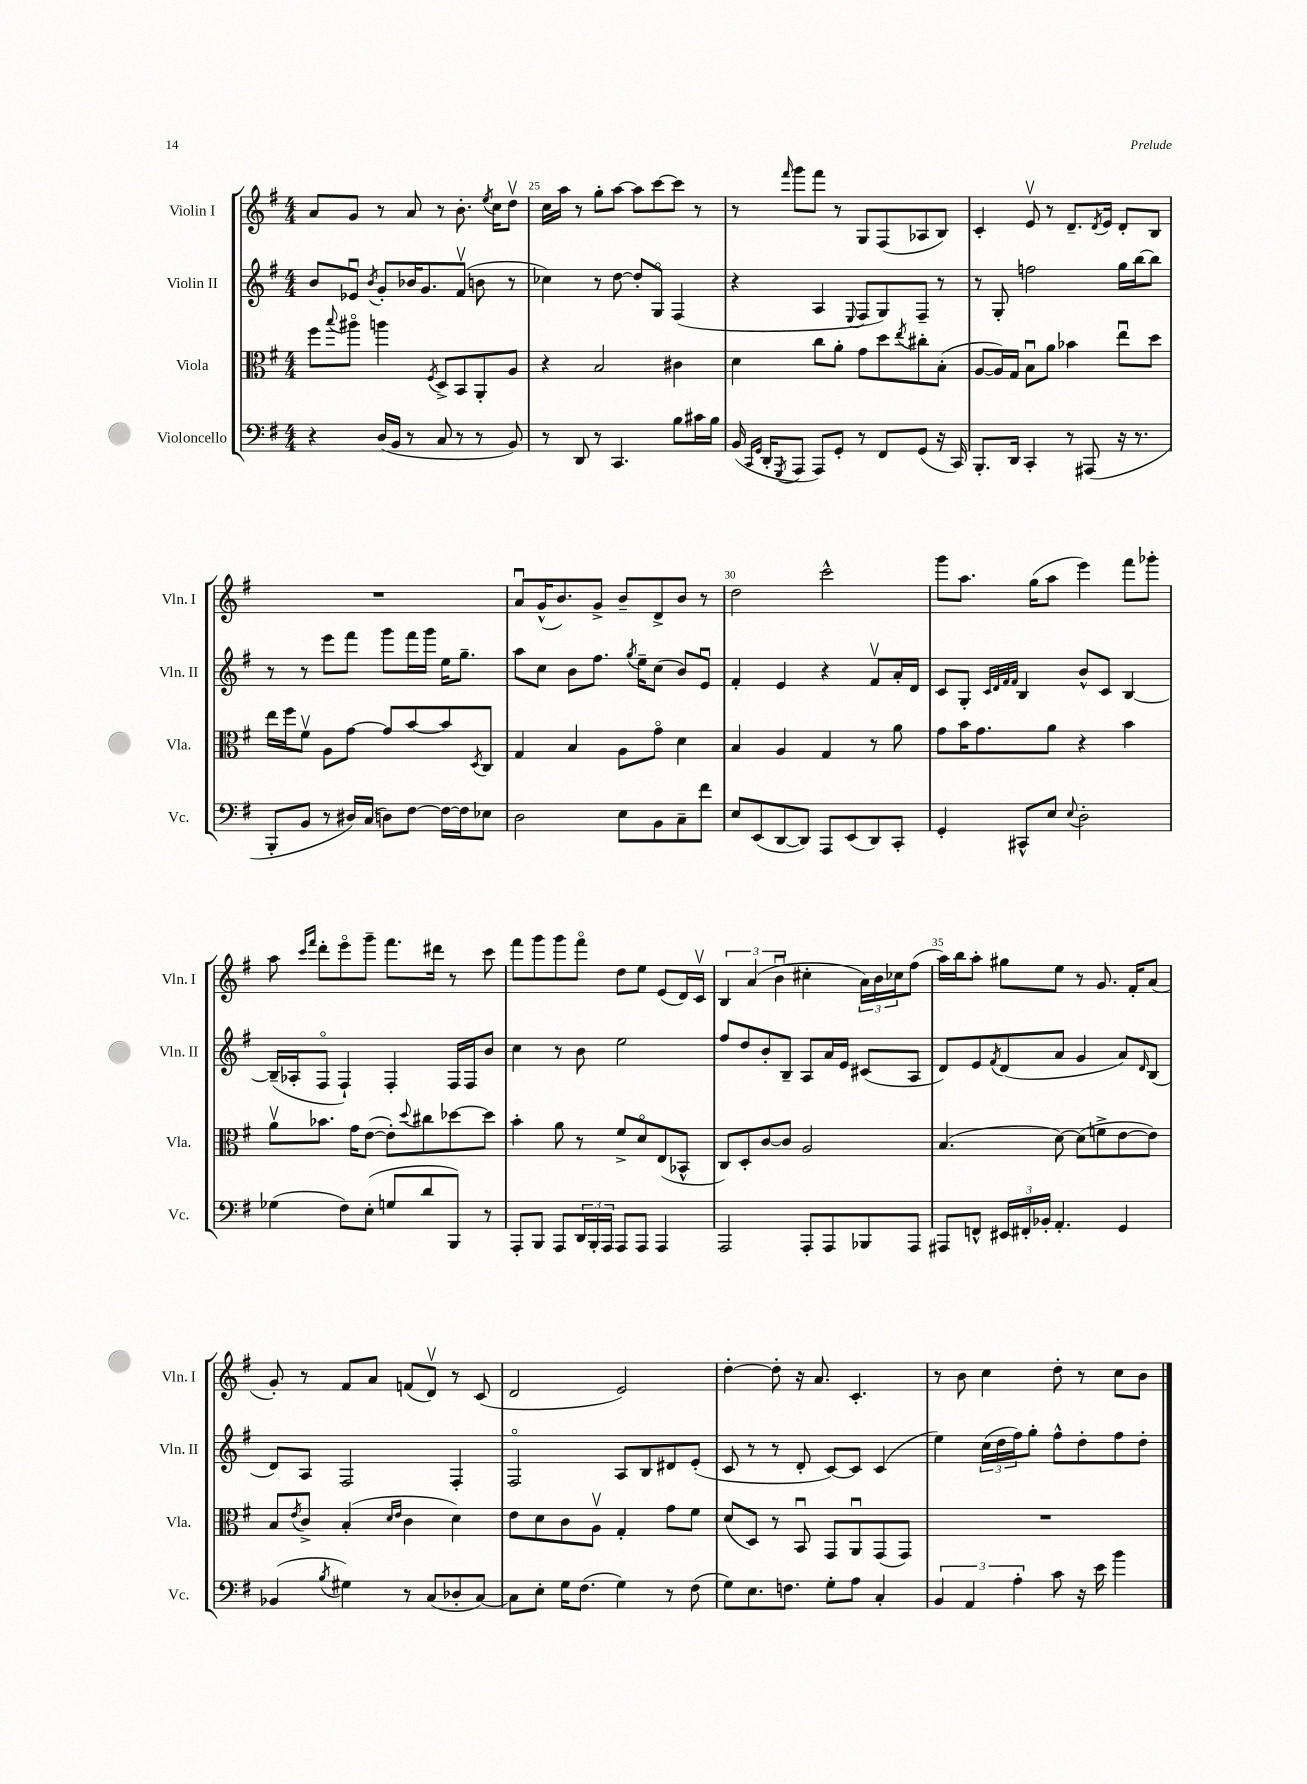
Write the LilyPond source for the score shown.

<<
\new StaffGroup <<
\new Staff = "s0" \with { instrumentName = "Violin I" shortInstrumentName = "Vln. I" } {
    \clef treble \key g \major \numericTimeSignature \time 4/4
    a'8 g'8 r8 a'8 r8 b'8.-. \acciaccatura { e''8 } c''16 d''8\upbow |
    c''16 a''16 r8 g''8-. a''8~ a''8 c'''8~ c'''8 r8 |
    r8 \grace { fis'''16 } g'''8 fis'''8 r8 g8 fis8( aes8 b8) |
    c'4-. e'8\upbow r8 d'8.-- \acciaccatura { d'8 } e'16 d'8-. b8 |
    R1 |
    a'8\downbow g'16-^( b'8.) g'8-> b'8-- d'8-> b'8 r8 |
    d''2 c'''2-^ |
    g'''8 a''8. g''16( a''8 e'''4) fis'''8 ges'''8-. |
    a''8 \grace { c'''16 fis'''16 } d'''8-. e'''8\flageolet g'''8-- fis'''8. dis'''16 r8 c'''8 |
    fis'''8 g'''8 g'''8 fis'''8\flageolet d''8 e''8 e'8( d'16) c'16\upbow |
    \tuplet 3/2 { b4 a'4( b'4\downbow } cis''4-. \tuplet 3/2 { a'16) b'16 ces''16 } fis''8( |
    a''16) b''16 a''8-. gis''8 e''8 r8 g'8. fis'16-. a'8( |
    g'8-.) r8 fis'8 a'8 f'8( d'8\upbow) r8 c'8( |
    d'2 e'2) |
    d''4~-. d''8-. r16 a'8. c'4.-. |
    r8 b'8 c''4 d''8-. r8 c''8 b'8 \bar "|." |
}
\new Staff = "s1" \with { instrumentName = "Violin II" shortInstrumentName = "Vln. II" } {
    \clef treble \key g \major \numericTimeSignature \time 4/4
    b'8 ees'8\downbow \acciaccatura { b'8 } g'8-. bes'16 g'8. fis'8\upbow( b'8 r8 |
    ces''4) r8 d''8~ d''8-. g8\flageolet fis4( |
    r4 a4 \appoggiatura { e8 } fis8 g8) fis8-- r8 |
    r8 g8-. f''2 g''16 b''16~ b''8 |
    r8 r8 e'''8 fis'''8 g'''8 fis'''16 g'''16 e''16 g''8.-- |
    a''8 c''8 b'8 fis''8. \acciaccatura { g''8 } e''16-- c''8( b'8) e'8\downbow |
    fis'4-. e'4 r4 fis'8\upbow a'16-. d'16 |
    c'8 g8-. \grace { c'32 d'32 fis'32 fis'32 } b4 b'8-^ c'8 b4~ |
    b16--( aes16-. fis8\flageolet fis4-!) fis4-. fis16 fis16 b'8 |
    c''4 r8 b'8 e''2 |
    fis''8 d''8 b'8-. b8-- a8 a'16 e'16 cis'8( a8 |
    d'8) e'8 \acciaccatura { fis'8 } d'8( a'8 g'4 a'8) \grace { d'16 } b8( |
    d'8) a8 fis2 fis4-. |
    fis2\flageolet a8 b8 dis'8 e'8-.( |
    c'8 r8 r8 d'8-. c'8~) c'8 c'4( |
    e''4) \tuplet 3/2 { c''16( d''16 fis''16) } g''8-. fis''8-^ d''8-. fis''8 d''8-. \bar "|." |
}
\new Staff = "s2" \with { instrumentName = "Viola" shortInstrumentName = "Vla." } {
    \clef alto \key g \major \numericTimeSignature \time 4/4
    fis''8 \appoggiatura { b''8 } ais''8\flageolet a''4 \acciaccatura { fis8 } d8-> b,8 a,8-. a8 |
    r4 b2 cis'4 |
    d'4 c''8 a'8-. g'8 d''8 \acciaccatura { e''8 } cis''8-. b8-.( |
    a8~ a16) g16 b8\downbow a'8 bes'4 e''8\downbow d''8 |
    e''16 fis''16 fis'8\upbow a8 g'8~ g'8 b'8~ b'8 \acciaccatura { d8 } c8 |
    g4 b4 a8 g'8\flageolet d'4 |
    b4 a4 g4 r8 a'8 |
    g'8 b'16 g'8. a'8 r4 b'4 |
    a'8\upbow bes'8. g'16 e'8~( e'8-.) \appoggiatura { d''8 } cis''8 des''8~ des''8 |
    b'4-. a'8 r8 fis'8-> d'8\flageolet e8( bes,8-^ |
    c8) d8-. c'8~ c'8 a2 |
    b4.( d'8~) d'8( f'8-> e'8~ e'8) |
    b8 \acciaccatura { e'8 } c'8-> b4-.( \grace { d'16 e'16 } c'4 d'4) |
    e'8 d'8 c'8 a8\upbow g4-. g'8 fis'8 |
    d'8( d8) r8 b,8\downbow g,8 a,8\downbow g,8( g,8) |
    R1 \bar "|." |
}
\new Staff = "s3" \with { instrumentName = "Violoncello" shortInstrumentName = "Vc." } {
    \clef bass \key g \major \numericTimeSignature \time 4/4
    r4 d16( b,16 r8 c8 r8 r8 b,8) |
    r8 d,8 r8 c,4. b8 cis'16 b16 |
    b,16( \grace { c,16 g,16 } d,16-. \acciaccatura { g,,8 } a,,8 a,,8) g,8-. r8 fis,8 g,8( r16 c,16) |
    b,,8.-. d,16 c,4-. r8 ais,,8( r16 r8. |
    b,,8-. b,8 r8 dis16) c16( d8) fis8~ fis16~ fis16 ees8 |
    d2 e8 b,8 c8-- fis'8 |
    e8 e,8( d,8~ d,8) a,,8 e,8( d,8) c,8-. |
    g,4-. cis,8-^ e8 \appoggiatura { e8 } d2-. |
    ges4( fis8) e8-.( g8 d'8 b,,8) r8 |
    a,,8-. b,,8 a,,8 \tuplet 3/2 { d,16 b,,16-. a,,16 } a,,8 a,,8 a,,4 |
    a,,2 a,,8-. a,,8 bes,,8 a,,8 |
    ais,,8 f,8-^ \tuplet 3/2 { eis,16 fis,16-. bes,16-. } a,4.-. g,4 |
    bes,4( \acciaccatura { b8 } gis4) r8 c8( des8-. c8~) |
    c8 e8-. g16 fis8.( g4) r8 fis8( |
    g8) e8. f8. g8-. a8 c4-. |
    \tuplet 3/2 { b,4 a,4 a4-. } c'8 r16 e'16 b'4 \bar "|." |
}
>>
>>
\layout { \context { \Score currentBarNumber = #24 \override BarNumber.break-visibility = ##(#f #t #t) barNumberVisibility = #(every-nth-bar-number-visible 5) } }
